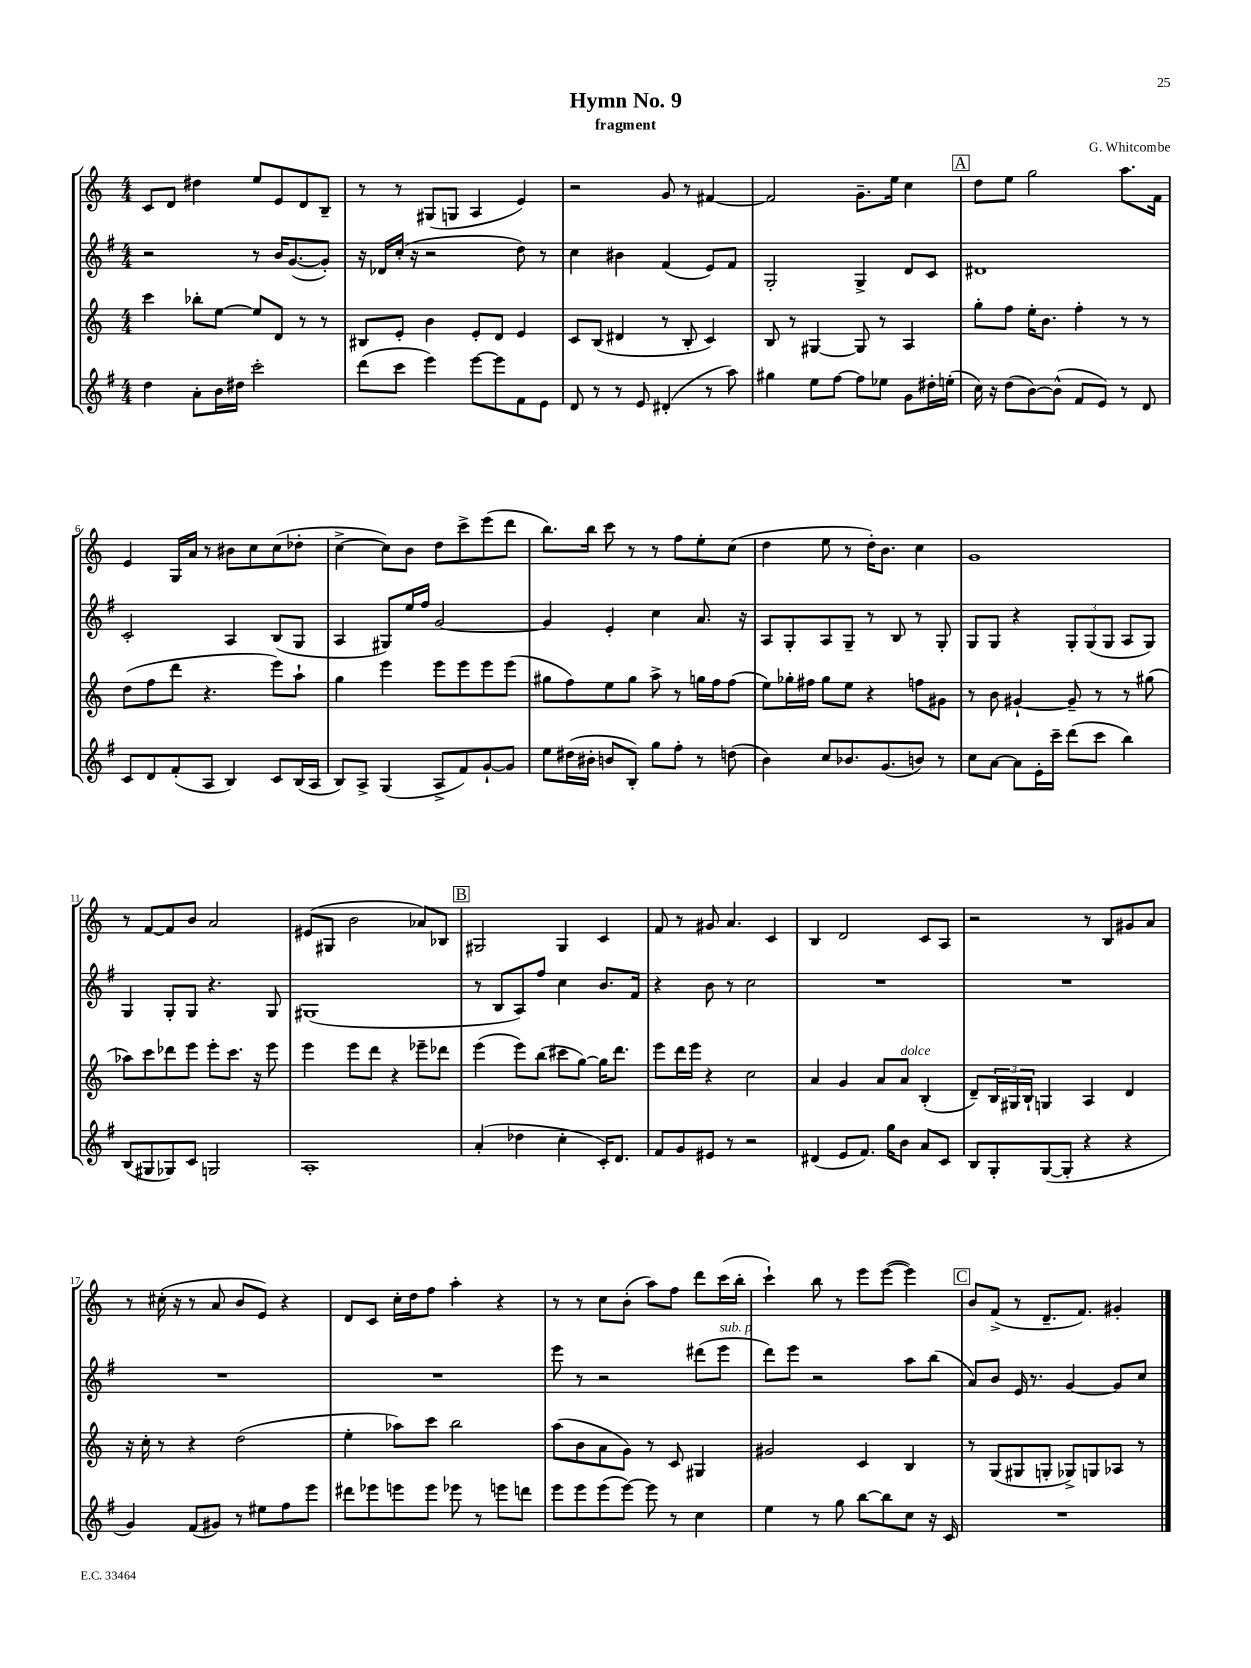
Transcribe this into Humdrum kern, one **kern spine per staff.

**kern	**kern	**kern	**kern
*staff4	*staff3	*staff2	*staff1
*clefG2	*clefG2	*clefG2	*clefG2
*k[f#]	*k[]	*k[f#]	*k[]
*M4/4	*M4/4	*M4/4	*M4/4
4dd	4ccc	2r	8c
.	.	.	8d
8a'	8bb-'	.	4dd#
16b	[8ee	.	.
16dd#	.	.	.
2ccc'	8ee]	8r	8ee
.	8d	16b	8e
.	.	([8.g	.
.	8r	.	8d
.	8r	8g'])	8B~
=	=	=	=
(8ddd	8B#	16r	8r
.	.	16d-	.
8ccc	8e'	(16cc'	8r
.	.	16r	.
4eee)	4b	2r	(8G#
.	.	.	8G
[8eee	8e'	.	4A
8eee]	8d	.	.
8f#	4e	8dd)	4e)
8e	.	8r	.
=	=	=	=
8d	8c	4cc	2r
8r	(8B	.	.
8r	4d#	4b#	.
8e	.	.	.
(4d#'	8r	(4f#	8g
.	8B'	.	8r
8r	4c)	8e)	[4f#
8aa)	.	8f#	.
=	=	=	=
4gg#	8B	2G'	2f#]
.	8r	.	.
8ee	[4G#	.	.
[8ff#	.	.	.
8ff#]	8G#]	4G^	8.g~
8ee-	8r	.	.
.	.	.	16ee
8g	4A	8d	4cc
16dd#'	.	8c	.
(16ee'	.	.	.
=	=	=	=
16cc)	8gg'	1d#	8dd
16r	.	.	.
(8dd	8ff	.	8ee
[8b)	16ee'	.	2gg
.	8.b	.	.
(8b^^]	.	.	.
8f#	4ff'	.	.
8e)	.	.	.
8r	8r	.	8.aa
8d	8r	.	.
.	.	.	16f
=	=	=	=
8c	(8dd	2c'	4e
8d	8ff	.	.
(8f#'	8ddd	.	16G
.	.	.	16a
8A	4.r	.	8r
4B)	.	4A	8b#
.	.	.	8cc
8c	8eee)	(8B	(8cc
(16B	8aa`	8G	8dd-'
16A	.	.	.
=	=	=	=
8B)	4gg	4A	[4cc^
8A^	.	.	.
(4G	4eee	8G#)	8cc])
.	.	16ee	8b
.	.	16ff#	.
8A^	8eee	[2g	8dd
8f#)	8eee	.	8ccc^
[8g`	8eee	.	(8eee
8g]	(8eee	.	8ddd
=	=	=	=
8ee	8gg#	4g]	8.bb)
(16dd#	8ff)	.	.
16b#'	.	.	16bb
8b	8ee	4e'	8ccc
8B')	8gg#	.	8r
8gg	8aa^	4cc	8r
8ff#'	8r	.	8ff
8r	16gg	8.a	8ee'
.	16ff	.	.
(8dd	(8ff	.	(8cc
.	.	16r	.
=	=	=	=
4b)	8ee)	8A	4dd
.	16gg-'	8G'	.
.	16ff#	.	.
8cc	8gg-	8A	8ee
8.b-	8ee	8G~	8r
.	4r	8r	16dd')
(8.g	.	.	8.b
.	.	8B	.
8b)	8ff	8r	4cc
8r	8g#	8G'	.
=	=	=	=
8cc	8r	8G	1g
[8a	8b	8G	.
8a]	[4g#`	4r	.
16e'	.	.	.
16ccc~	.	.	.
(8ddd	8g#~]	12G'	.
.	.	(12G	.
8ccc	8r	.	.
.	.	12G	.
4bb)	8r	8A	.
.	(8gg#	8G)	.
=	=	=	=
(8B	8aa-)	4G	8r
8G#	8ccc	.	[8f
8G-)	8ddd-	8G'	8f]
8c	8eee	8G	8b
2G	8eee'	4.r	2a
.	8.ccc	.	.
.	16r	.	.
.	8eee	8G	.
=	=	=	=
1A'	4eee	(1G#	(8e#
.	.	.	8G#
.	8eee	.	2b
.	8ddd	.	.
.	4r	.	.
.	8eee-~	.	8a-)
.	8ddd-	.	8B-
=	=	=	=
(4a'	(4eee	8r	2G#
.	.	8B	.
4dd-	8eee)	8A)	.
.	(8bb	8ff#	.
4cc'	8ccc#	4cc	4G#
.	[8gg)	.	.
16c')	16gg]	8.b	4c
8.d	8.ddd	.	.
.	.	16f#	.
=	=	=	=
8f#	8eee	4r	8f
8g	16ddd	.	8r
.	16eee	.	.
8e#	4r	8b	8g#
8r	.	8r	4.a
2r	2cc	2cc	.
.	.	.	4c
=	=	=	=
(4d#	4a	1r	4B
8e	4g	.	2d
8.f#)	.	.	.
.	8a	.	.
16gg	.	.	.
8b	8a	.	.
8a	(4B'	.	8c
8c	.	.	8A
=	=	=	=
8B	8d~)	1r	2r
8G'	24B	.	.
.	24G#	.	.
.	24B`	.	.
([8G	4G	.	.
8G']	.	.	.
4r	4A	.	8r
.	.	.	8B
4r	4d	.	8g#
.	.	.	8a
=	=	=	=
4g)	16r	1r	8r
.	16cc'	.	.
.	8r	.	(16cc#'
.	.	.	16r
(8f#	4r	.	8r
8g#)	.	.	8a
8r	(2dd	.	8b
8ee#	.	.	8e)
8ff#	.	.	4r
8eee	.	.	.
=	=	=	=
8ddd#	4ee'	1r	8d
8eee-	.	.	8c
8eee	8aa-)	.	16cc'
.	.	.	16dd
8eee	8ccc	.	8ff
8eee-	2bb	.	4aa'
8r	.	.	.
8eee	.	.	4r
8ddd	.	.	.
=	=	=	=
8eee	(8aa	8eee	8r
8eee	8b	8r	8r
(8eee	8a	2r	8cc
[8eee)	8g)	.	(8b'
8eee]	8r	.	8aa)
8r	8c	.	8ff
4cc	4G#	(8ddd#	8ddd
.	.	8eee	(16ccc
.	.	.	16bb'
=	=	=	=
4ee	2g#	8ddd)	4ccc`)
.	.	8eee	.
8r	.	2r	8bb
8gg	.	.	8r
[8bb	4c	.	8eee
8bb]	.	.	([8eee
8cc	4B	8aa	4eee])
16r	.	(8bb	.
16c	.	.	.
=	=	=	=
1r	8r	8a)	8b
.	(8G	8b	(8f^
.	8G#	16e	8r
.	.	8.r	.
.	8G'	.	8.d~
.	8G-^)	[4g	.
.	.	.	8.f)
.	8G	.	.
.	8A-	8g]	4g#'
.	8r	8cc	.
==	==	==	==
*-	*-	*-	*-
